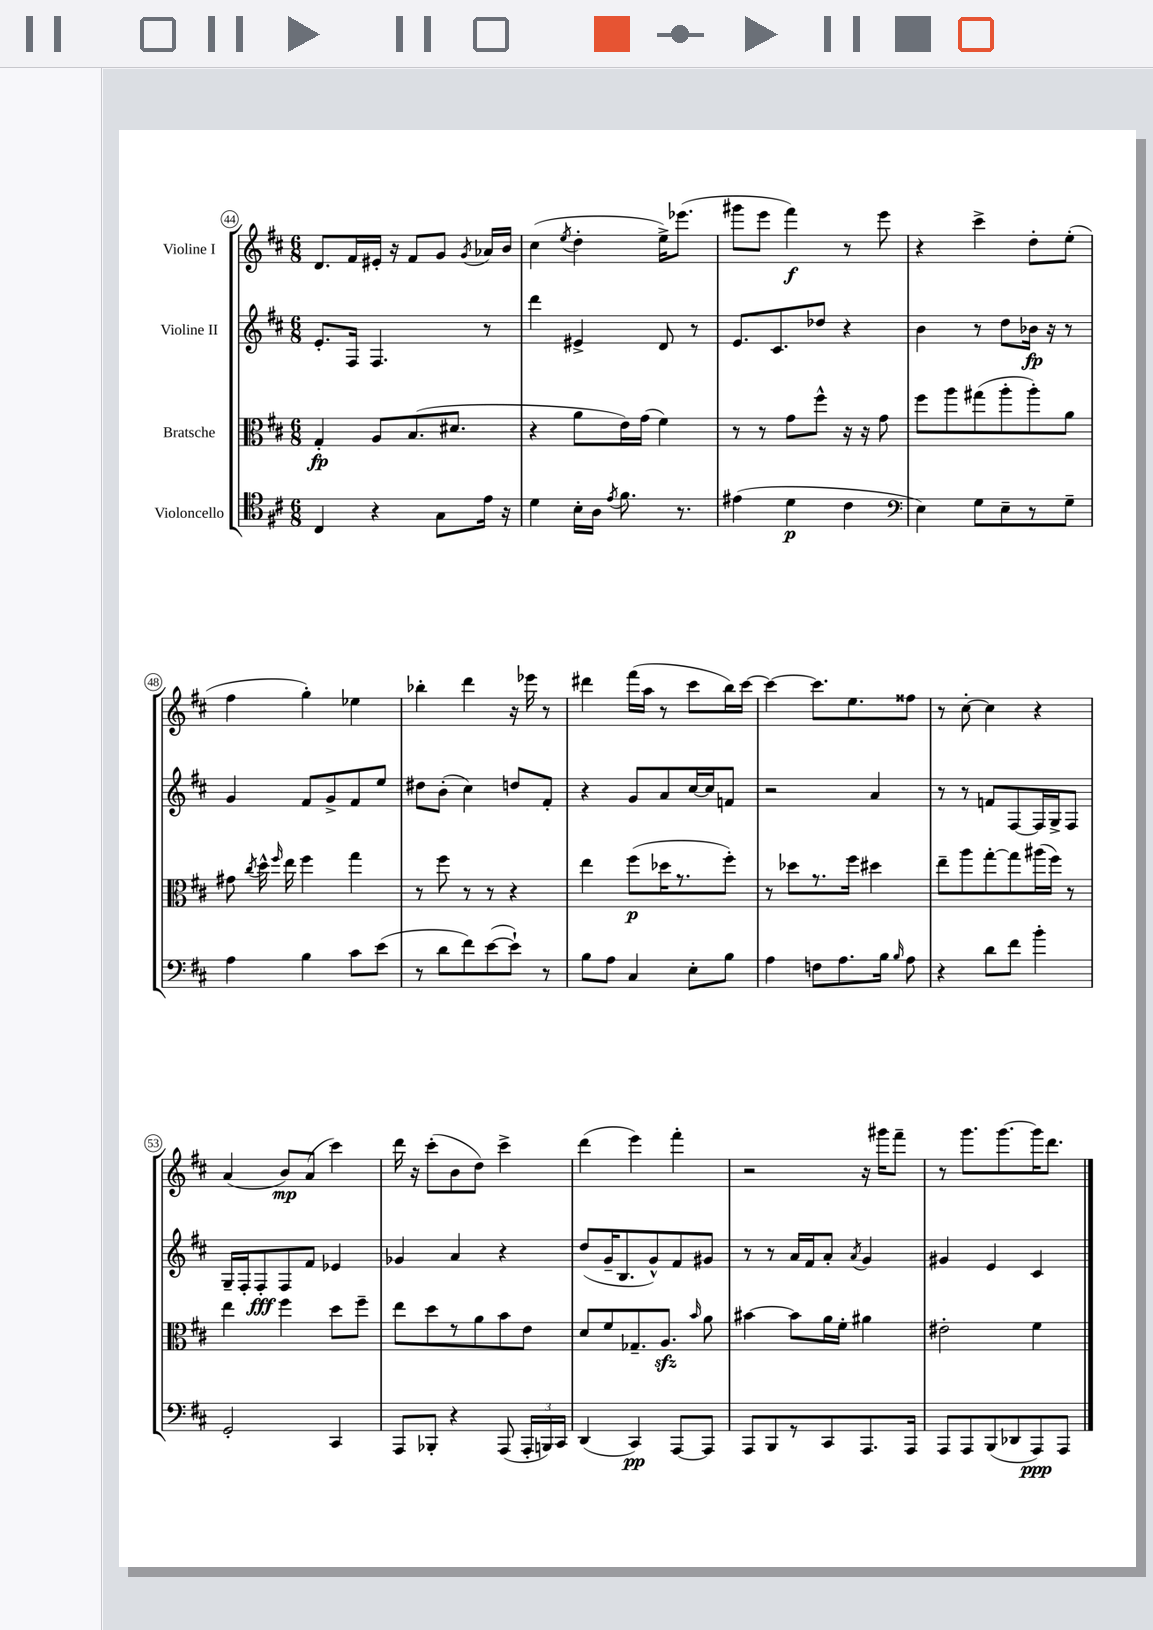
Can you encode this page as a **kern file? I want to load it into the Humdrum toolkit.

**kern	**kern	**kern	**kern
*staff4	*staff3	*staff2	*staff1
*clefC4	*clefC3	*clefG2	*clefG2
*k[f#c#]	*k[f#c#]	*k[f#c#]	*k[f#c#]
*M6/8	*M6/8	*M6/8	*M6/8
4C#	4G'	8.e'	8.d
.	.	16F#	16f#
4r	8A	4.F#	16e#'
.	.	.	16r
.	(8.B	.	8f#
8G	.	.	8g
.	8.d#	.	.
.	.	.	8qg
16e	.	8r	16a-
16r	.	.	16b
=	=	=	=
4d	4r	4ddd	(4cc#
.	.	.	8qee
16B'	8a	4e#^	4dd'
16A	.	.	.
8qe	.	.	.
8.f#	16e)	.	.
.	(16g	.	.
.	4f#)	8d	16ee^)
8.r	.	.	(8.eee-
.	.	8r	.
=	=	=	=
(4e#	8r	8.e	8ggg#
.	8r	.	8eee
.	.	8.c#	.
4d	8g	.	4fff#)
.	8ff#^^	8dd-	.
4c#	16r	4r	8r
.	16r	.	.
.	8g	.	8eee
=	=	=	=
*clefF4	*	*	*
4E)	8ff#	4b	4r
.	8aa	.	.
8G	(8gg#	8r	4ccc#^
8E~	8aa'	8dd	.
8r	8aa')	16b-	8dd'
.	.	16r	.
8G~	8a	8r	(8ee'
=	=	=	=
4A	8g#	4g	4ff#
.	8qcc#	.	.
.	16dd^^	.	.
.	16qqff#	.	.
.	16ee	.	.
4B	4ff#	8f#	4gg')
.	.	8g^	.
8c#	4gg	8f#	4ee-
(8e	.	8ee	.
=	=	=	=
8r	8r	8dd#	4bb-'
8d	8ff#	(8b'	.
8f#)	8r	4cc#)	4ddd
([8e	8r	.	.
8e`])	4r	8dd	16r
.	.	.	16eee-
8r	.	8f#'	8r
=	=	=	=
8B	4ee	4r	4ddd#
8A	.	.	.
4C#	(8ff#	8g	(16fff#
.	.	.	16aa
.	16dd-	8a	8r
.	8.r	.	.
8E'	.	[16cc#	8ccc#
.	.	16cc#]	.
8B	8ff#')	8f	16bb)
.	.	.	[16ccc#
=	=	=	=
4A	8r	2r	4ccc#_
.	8dd-	.	.
8F	8.r	.	8.ccc#]
8.A	.	.	.
.	16ff#	.	8.ee
.	4dd#	4a	.
16B	.	.	.
16qqB	.	.	.
8A	.	.	8ff##
=	=	=	=
4r	8ee~	8r	8r
.	8aa	8r	[8cc#'
8d	[8gg'	8f	4cc#]
8f#	8gg]	[8F#	.
4b'	(16aa#	16F#]	4r
.	16ff#)	16G^	.
.	8r	8F#	.
=	=	=	=
2GG'	4ee	16G~	(4a
.	.	16F#'	.
.	.	8F#'	.
.	4ff#	8F#	8b)
.	.	8f#	(8a
4CC#	8dd	4e-	4ccc#)
.	8ff#~	.	.
=	=	=	=
8AAA	8ee	4g-	16ddd
.	.	.	16r
8BBB-'	8dd	.	(8ccc#'
4r	8r	4a	8b
.	8a	.	8dd)
(8AAA	8b	4r	4ccc#^
24AAA'	8e	.	.
24BBB)	.	.	.
24CC#	.	.	.
=	=	=	=
(4DD	8d	(8dd	(4ddd
.	8f#	16g~	.
.	.	8.B	.
4CC#)	8.G-~	.	4eee)
.	.	8g^^)	.
.	8.A	.	.
[8AAA	.	8f#	4fff#'
.	16qqb	.	.
8AAA]	8a	8g#	.
=	=	=	=
8AAA	[4b#	8r	2r
8BBB	.	8r	.
8r	8b#]	16a	.
.	.	16f#	.
8CC#	16a	8a'	.
.	16f#'	.	.
.	.	8qa	.
8.AAA	4a#	4g	16r
.	.	.	16ggg#
.	.	.	8fff#~
16AAA	.	.	.
=	=	=	=
8AAA	2e#'	4g#	8r
8AAA	.	.	8.ggg
(8BBB	.	4e	.
.	.	.	[8.ggg
8DD-	.	.	.
8AAA)	4f#	4c#	16ggg]
.	.	.	8.ddd
8AAA	.	.	.
==	==	==	==
*-	*-	*-	*-
